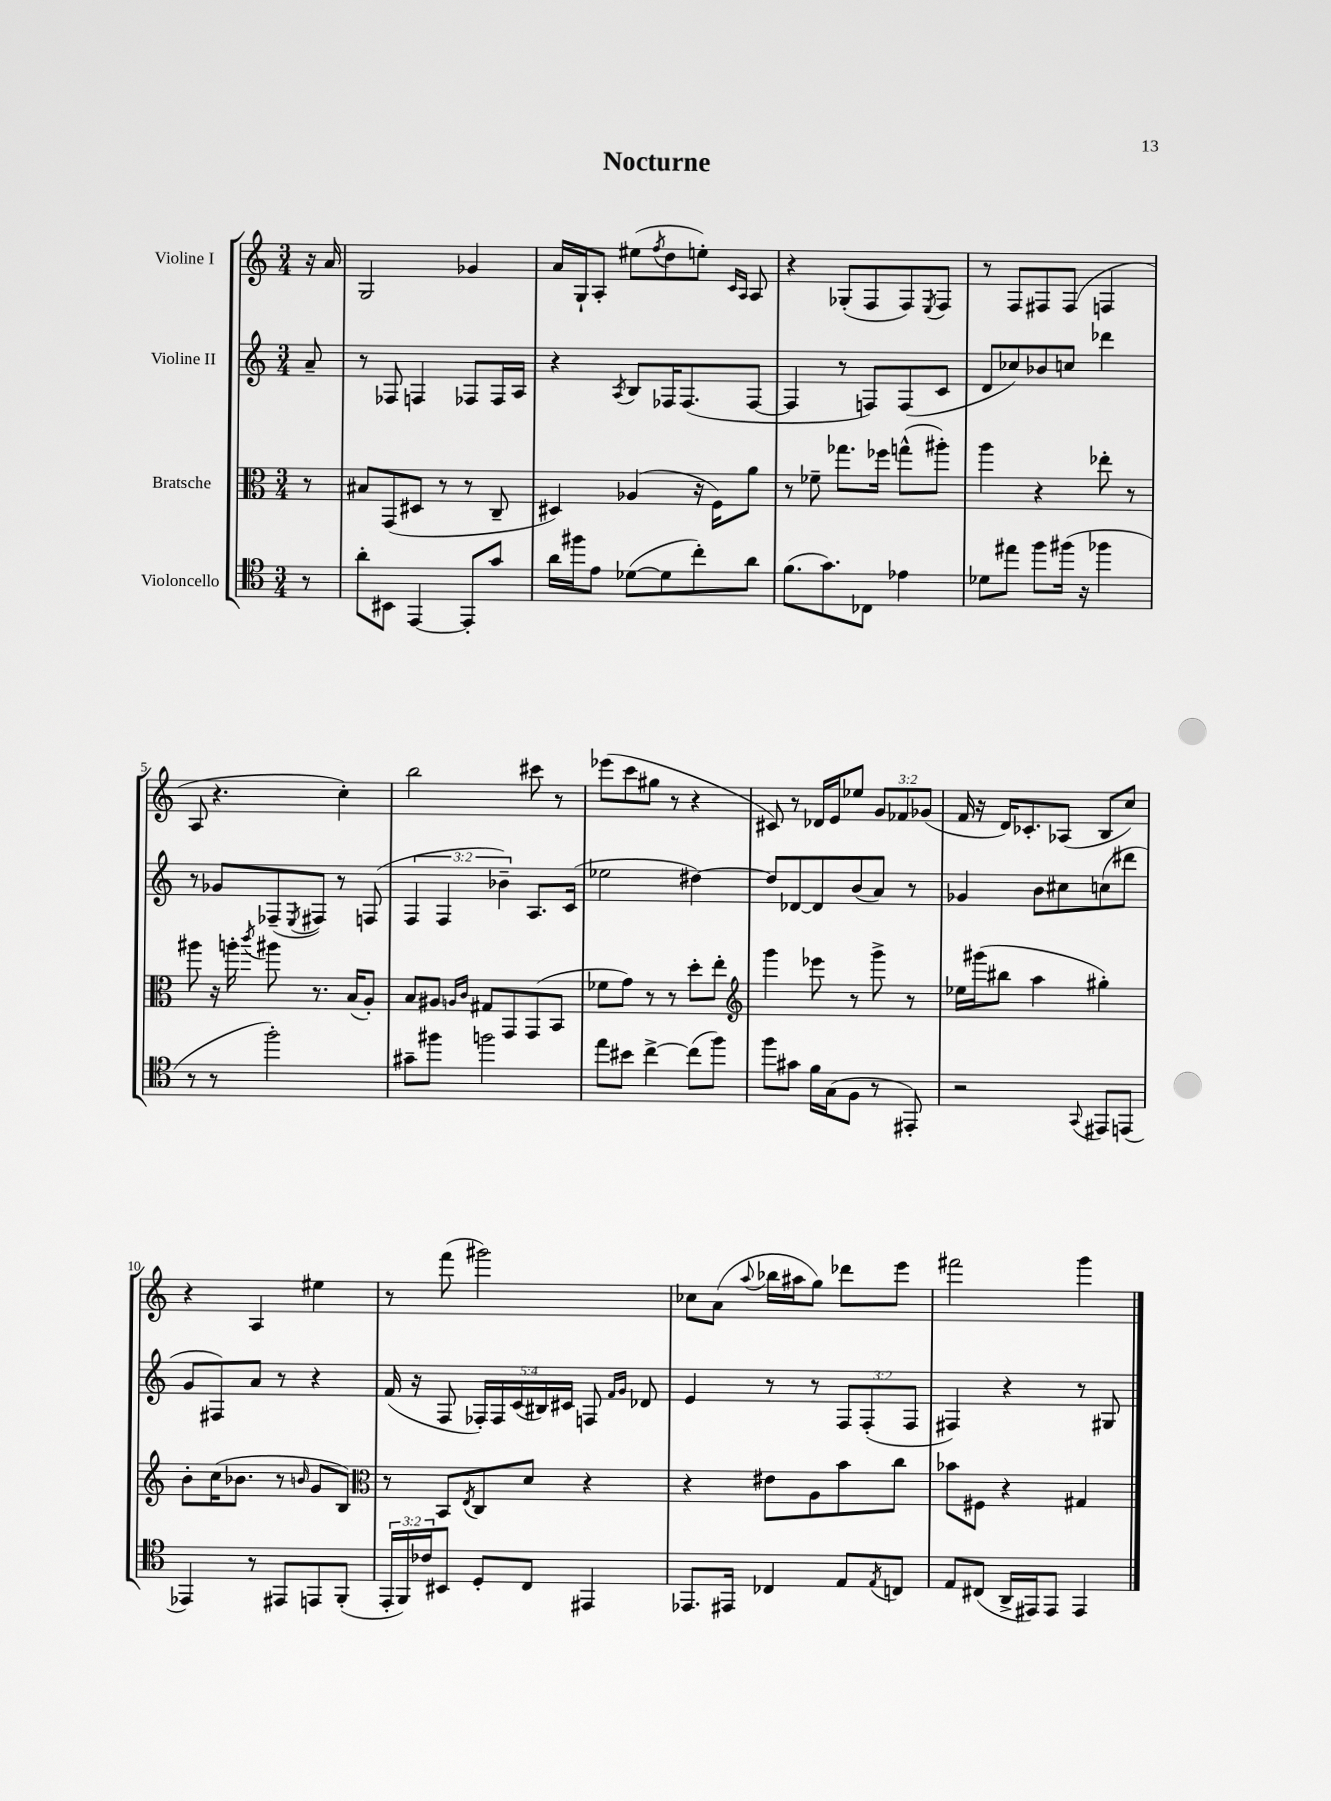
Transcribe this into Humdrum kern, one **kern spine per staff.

**kern	**kern	**kern	**kern
*staff4	*staff3	*staff2	*staff1
*clefC4	*clefC3	*clefG2	*clefG2
*k[]	*k[]	*k[]	*k[]
*M3/4	*M3/4	*M3/4	*M3/4
8r	8r	8a~/	16r
.	.	.	16a/
=	=	=	=
8a'\L	8B#/L	8r	2G/
8BB#\J	(8GG/	8F-/	.
[4EE/	8D#/J	4F/	.
.	8r	.	.
8EE'/]L	8r	8F-/L	4g-/
8g/J	8C~/	16F-/L	.
.	.	16A/JJ	.
=	=	=	=
16a\LL	4D#/)	4r	16a/LL
16ff#\J	.	.	16G`/J
8e\J	.	.	8A'/J
.	.	8qA/	.
([8d-\L	(4A-/	8B/L	(8ee#\L
.	.	.	8qff/
8d-\]	.	16F-/K	8dd\
.	.	(8.F-/	.
8cc'\)	16r	.	8ee'\J)
.	16F\LK)	.	.
.	.	.	16qqc/LL
.	.	.	16qqA/JJ
8a\J	8a\J	[8F-/J	8A/
=	=	=	=
(8.f\L	8r	4F-/]	4r
.	8f-~\	.	.
8.g\)	.	.	.
.	8.gg-\L	8r	(8G-'/L
8C-\J	.	8F/L)	8F/
.	16ff-\Jk	.	.
4e-\	(8gg^^\L	(8F/	8F/)
.	.	.	8qE/
.	8aa#'\J)	8c/J	8F/J
=	=	=	=
8d-\L	4aa\	8d/L	8r
8ee#\J	.	8cc-/)	8F/L
8ff\L	4r	8b-/	8F#/
(16ff#\Jk	.	8cc/J	(8F#/J
16r	.	.	.
4ff-\	8ee-'\	4ddd-\	4F/
.	8r	.	.
=	=	=	=
8r	8aa#\	8r	8A/
8r	16r	8g-/L	4.r
.	16aa'\	.	.
.	8qccc/	.	.
2ff'\)	8aa#\	(8F-~/	.
.	.	8qE/	.
.	8.r	8F#/J)	.
.	.	8r	4cc'\)
.	(16B/LK	.	.
.	8A'/J)	(8F/	.
=	=	=	=
8g#~\L	8B/L	6F/	2bb\
8ff#\J	8A#/J	.	.
.	.	6F/	.
.	16qqA/LL	.	.
.	16qqc/JJ	.	.
2ff\	8G#/L	.	.
.	.	6b-~\)	.
.	8GG/	.	.
.	(8GG/	8.A/L	8ccc#\
.	8BB/J	.	8r
.	.	(16c/Jk	.
=	=	=	=
8ee\L	8f-\L	2ee-\	(8eee-\L
8b#\J	8g\J)	.	8ccc\
[4cc^\	8r	.	8gg#\J
.	8r	.	8r
(8cc\]L	8dd'\L	[4dd#\)	4r
8ff\J)	8ee'\J	.	.
=	=	=	=
*	*clefG2	*	*
8ff\L	4ggg\	8dd#/]L	8c#/)
8g#\J	.	[8d-/	8r
16f\LL	8eee-\	8d-/]	16d-/LL
(16G\J	.	.	16e/J
8F\J	8r	(8b/	8ee-/J
8r	8ggg^\	8a/J)	12g/L
.	.	.	12f-/
8EE#'/)	8r	8r	.
.	.	.	(12g-/J
=	=	=	=
2r	16ee-\LL	4g-/	16f/
.	(16ggg#\J	.	16r
.	8bb#\J	.	16d/LK)
.	.	.	8.c-'/
.	4aa\	8b\L	.
.	.	8cc#\	(8A-/J
8qqGG/	.	.	.
8EE#/L	4gg#'\)	(8cc\	8B/L
(8EE/J	.	8ddd#\J	8cc/J)
=	=	=	=
4EE-/)	8b'\L	8g/L	4r
.	(16cc\K	8F#/)	.
.	8.b-\J	.	.
8r	.	8a/J	4A/
8EE#/L	8r	8r	.
.	16qqb/	.	.
8EE/	8g/L	4r	4ee#\
(8FF'/J	8B/J)	.	.
=	=	=	=
*	*clefC3	*	*
24EE'/LL	8r	(16f/	8r
24FF/)	.	.	.
.	.	16r	.
24c-/J	.	.	.
8BB#/J	8BB/L	8F/	(8fff\
.	8qE/	.	.
8D'/L	8C/	20F-'/LL)	2ggg#\)
.	.	20F-/	.
.	.	(20c/	.
8C/J	8d/J	.	.
.	.	20B#/)	.
.	.	20c#/JJ	.
4EE#/	4r	8F/	.
.	.	16qqf/LL	.
.	.	16qqg/JJ	.
.	.	8d-/	.
=	=	=	=
8.EE-/L	4r	4e/	8cc-\L
.	.	.	(8a\J
16EE#/Jk	.	.	.
.	.	.	8qqaa/
4C-/	8e#\L	8r	16bb-\LL
.	.	.	16aa#\J
.	8A\	8r	8gg\J)
8E/L	8b\	12F/L	8ddd-\L
.	.	(12F'/	.
8qE/	.	.	.
8C/J	8cc\J	.	8eee\J
.	.	12F/J	.
=	=	=	=
8E/L	8b-\L	4F#/)	2fff#\
(8C#/J	8F#\J	.	.
16AA^/LL	4r	4r	.
16EE#/J)	.	.	.
8EE#/J	.	.	.
4EE#/	4G#/	8r	4ggg\
.	.	8G#/	.
==	==	==	==
*-	*-	*-	*-
